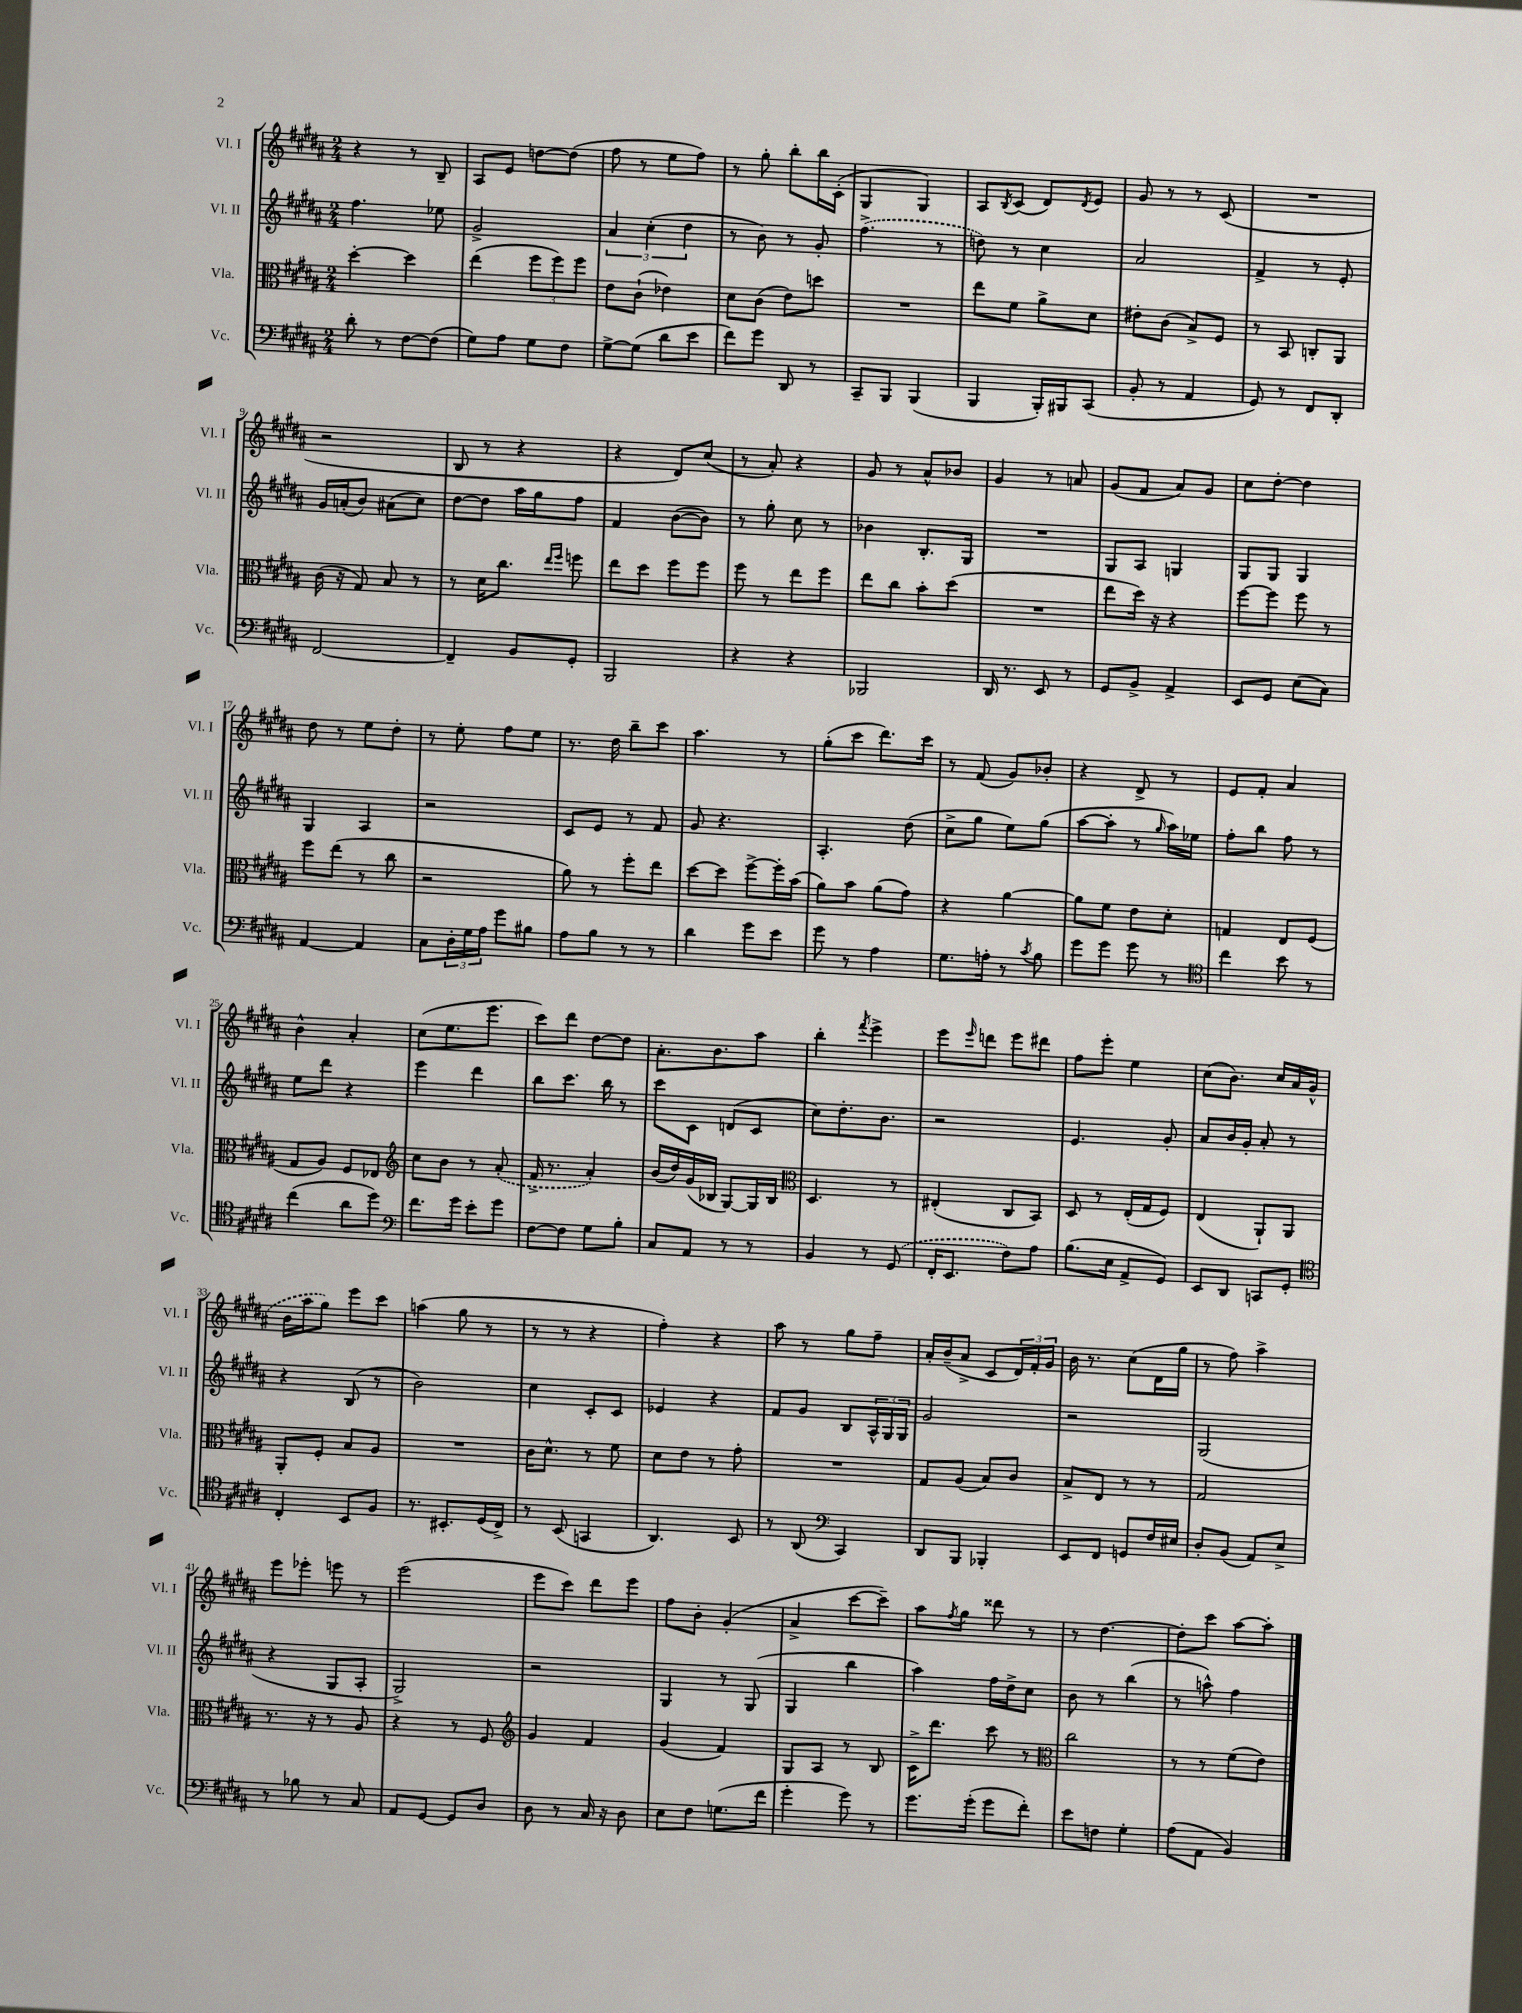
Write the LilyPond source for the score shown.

<<
\new StaffGroup <<
\new Staff = "s0" \with { instrumentName = "Vl. I" shortInstrumentName = "Vl. I" } {
    \clef treble \key b \major \numericTimeSignature \time 2/4
    r4 r8 b8-- |
    ais8 e'8 d''8~ d''8( |
    fis''8 r8 e''8 fis''8) |
    r8 gis''8-. b''8-. b''16 cis'16-.( |
    gis4 gis4) |
    ais8 \acciaccatura { b8 } cis'8( dis'8) \acciaccatura { dis'8 } e'8 |
    gis'8 r8 r8 cis'8( |
    R2 |
    r2 |
    b8 r8 r4 |
    r4 dis'8) cis''8( |
    r8 ais'8-.) r4 |
    gis'8 r8 ais'8-^ bes'8 |
    gis'4 r8 a'8 |
    gis'8( fis'8 ais'8) gis'8 |
    cis''8 dis''8~-. dis''4 |
    dis''8 r8 e''8 dis''8-. |
    r8 e''8-. fis''8 e''8 |
    r8. dis''16 b''8-- cis'''8 |
    ais''4. r8 |
    gis''8-.( cis'''8 dis'''8.) cis'''16 |
    r8 fis'8( gis'8) bes'8-. |
    r4 dis'8-> r8 |
    e'8 fis'8-. ais'4 |
    b'4-^ ais'4-. |
    cis''8( e''8. e'''8. |
    cis'''8) dis'''8 dis''8~ dis''8 |
    ais'8.-. b'8. ais''8 |
    b''4-. \acciaccatura { fis'''8 } e'''4-> |
    e'''8 \grace { e'''16 } d'''8 e'''8 dis'''8 |
    fis''8 e'''8-. e''4 |
    cis''8( b'8.) cis''16 ais'16 \once \slurDashed gis'16-^( |
    b'16 ais''16 gis''8) e'''8 cis'''8 |
    a''4( gis''8 r8 |
    r8 r8 r4 |
    fis''4-.) r4 |
    ais''8 r8 gis''8 fis''8-- |
    ais'16-. b'16--( ais'8-> cis'8 \tuplet 3/2 { dis'16) fis'16-. gis'16 } |
    b'16 r8. cis''8( dis'16 gis''16 |
    r8 fis''8) ais''4-> |
    e'''8 ees'''8-. e'''8 r8 |
    e'''2( |
    e'''8 cis'''8) dis'''8 e'''8 |
    fis''8 b'8-. gis'4-.( |
    ais'4-> cis'''8~ cis'''8--) |
    ais''8 \acciaccatura { fis''8 } gis''8 disis'''8 r8 |
    r8 dis''4.~ |
    dis''8-. cis'''8 ais''8~ ais''8-. \bar "|." |
}
\new Staff = "s1" \with { instrumentName = "Vl. II" shortInstrumentName = "Vl. II" } {
    \clef treble \key b \major \numericTimeSignature \time 2/4
    fis''4. ees''8 |
    gis'2-> |
    \tuplet 3/2 { ais'4 cis''4-.( dis''4 } |
    r8 b'8) r8 gis'8-. |
    \once \slurDashed fis''4.->( r8 |
    d''8) r8 cis''4 |
    ais'2 |
    fis'4-> r8 e'8-. |
    gis'16 a'16-.( b'8) ais'8( cis''8) |
    dis''8~ dis''8 ais''16 gis''16 fis''8 |
    fis'4 b'8~( b'8) |
    r8 gis''8-. cis''8 r8 |
    bes'4 b8.-. gis16 |
    R2 |
    gis8 ais8 g4 |
    gis8 gis8 gis4 |
    gis4 ais4 |
    r2 |
    cis'8 e'8 r8 fis'8 |
    gis'8 r4. |
    ais4.-. dis''8( |
    cis''8-> gis''8 e''8) gis''8( |
    ais''8~ ais''8-. r8 \grace { gis''16 } ais''16) ees''16 |
    fis''8-. b''8 fis''8 r8 |
    e''8 dis'''8 r4 |
    e'''4 dis'''4 |
    b''8 cis'''8. b''16 r8 |
    cis'''8 cis'8 d'8( cis'8 |
    cis''8) dis''8.-. b'8. |
    r2 |
    e'4. gis'8-. |
    ais'8 b'16 gis'16-. ais'8-. r8 |
    r4 b8( r8 |
    b'2) |
    cis''4 cis'8-. cis'8 |
    ees'4 r4 |
    fis'8 gis'8 b8 \tuplet 3/2 { ais16-^ gis16 gis16 } |
    gis'2 |
    r2 |
    gis2( |
    r4 gis8 ais8-. |
    gis2->) |
    r2 |
    gis4 r8 gis8( |
    gis4 b''4 |
    ais''4) fis''16 dis''16-> cis''8 |
    b'8 r8 b''4( |
    r8 a''8-^) fis''4 \bar "|." |
}
\new Staff = "s2" \with { instrumentName = "Vla." shortInstrumentName = "Vla." } {
    \clef alto \key b \major \numericTimeSignature \time 2/4
    dis''4~-. dis''4 |
    e''4( \tuplet 3/2 { fis''8 fis''8) fis''8 } |
    e'8 cis'8-!( ees'4) |
    dis'8 cis'8( e'8) d''8 |
    R2 |
    e''8 fis'8 ais'8-> dis'8 |
    eis'8-. cis'8( b8->) fis8 |
    r8 b,8 c8-. ais,8 |
    cis'16( r16 gis8) b8 r8 |
    r8 dis'16 cis''8. \grace { e''16 fis''16 } f''8 |
    e''8 dis''8 fis''8 fis''8 |
    fis''8 r8 e''8 fis''8 |
    e''8 cis''8 b'8-. dis''8( |
    R2 |
    e''8 dis''16) r16 r4 |
    fis''8~ fis''8 fis''8 r8 |
    fis''8 e''8( r8 cis''8 |
    r2 |
    ais'8) r8 fis''8-. e''8 |
    dis''8~ dis''8 fis''8~-> fis''16-. b'16( |
    ais'8) b'8 ais'8( gis'8) |
    r4 ais'4~ |
    ais'8 fis'8 e'8 dis'8-. |
    g4 e8 fis8( |
    gis8 ais8) fis8 ees8 |
    \clef treble cis''8 b'8 r8 \once \slurDashed ais'8-.( |
    fis'16-> r8. ais'4-.) |
    b'16( dis''16) gis'16( bes16 gis8~) gis16 bes16 |
    \clef alto dis4. r8 |
    eis4-.( cis8 b,8) |
    dis8 r8 e16-.( gis16 fis8) |
    e4( ais,8-!) ais,8 |
    ais,8-. fis8-. b8 ais8 |
    R2 |
    cis'16 dis'8.-^ r8 fis'8 |
    dis'8 e'8 r8 gis'8-. |
    R2 |
    gis8 ais8( b8) cis'8 |
    b8-> e8 r8 r8 |
    gis2 |
    r8. r16 r8 ais8 |
    r4 r8 fis8 |
    \clef treble gis'4 fis'4 |
    gis'4( fis'4) |
    gis8 ais8 r8 b8 |
    cis'16-> dis'''8. cis'''8 r8 |
    \clef alto cis''2 |
    r8 r8 fis'8( e'8) \bar "|." |
}
\new Staff = "s3" \with { instrumentName = "Vc." shortInstrumentName = "Vc." } {
    \clef bass \key b \major \numericTimeSignature \time 2/4
    dis'8-. r8 fis8~ fis8( |
    gis8) ais8 gis8 fis8 |
    gis8~-> gis8( dis'8 e'8 |
    fis'8) gis'8 dis,8 r8 |
    cis,8-- b,,8 b,,4( |
    b,,4 b,,16-.) bis,,16 cis,8( |
    b,8-. r8 ais,4 |
    gis,8) r8 fis,8 dis,8-. |
    fis,2~ |
    fis,4-- b,8 gis,8-. |
    b,,2 |
    r4 r4 |
    bes,,2 |
    dis,16 r8. e,8 r8 |
    gis,8 b,8-> ais,4-> |
    e,8 gis,8 e8( cis8) |
    ais,4~ ais,4 |
    cis8 \tuplet 3/2 { dis16-. gis16 ais16 } gis'8 bis8 |
    ais8 b8 r8 r8 |
    dis'4 gis'8 e'8 |
    gis'8 r8 ais4 |
    gis8. a16-. r8 \acciaccatura { cis'8 } b8 |
    gis'8 gis'8 gis'8 r8 |
    \clef tenor cis''4 b'8 r8 |
    cis''4( ais'8 dis''8) |
    \clef bass fis'8. gis'16 e'8-. gis'8 |
    fis8~ fis8 gis8 b8-. |
    cis8 ais,8 r8 r8 |
    b,4 r8 \once \slurDashed gis,8( |
    fis,16-. e,8. fis8) ais8 |
    b8.( e16 ais,8-> gis,8) |
    e,8 dis,8 c,8 gis,8-. |
    \clef tenor cis4-. b,8 fis8 |
    r8. bis,8.-. dis16( cis16->) |
    r8 b,8( g,4 |
    ais,4.) b,8 |
    r8 ais,8( \clef bass cis,4) |
    dis,8 b,,8 bes,,4-. |
    e,8 fis,8 g,8 fis16 eis16 |
    dis8-. b,8( ais,8) e8-> |
    r8 bes8 r8 cis8 |
    ais,8 gis,8~ gis,8 dis8 |
    dis8 r8 cis16 r16 dis8 |
    e8 fis8 g8.( fis'16 |
    gis'4-. gis'8) r8 |
    gis'8. gis'16-.( gis'8 fis'8-.) |
    e'8 f8 gis4-. |
    ais8( ais,8 b,4) \bar "|." |
}
>>
>>
